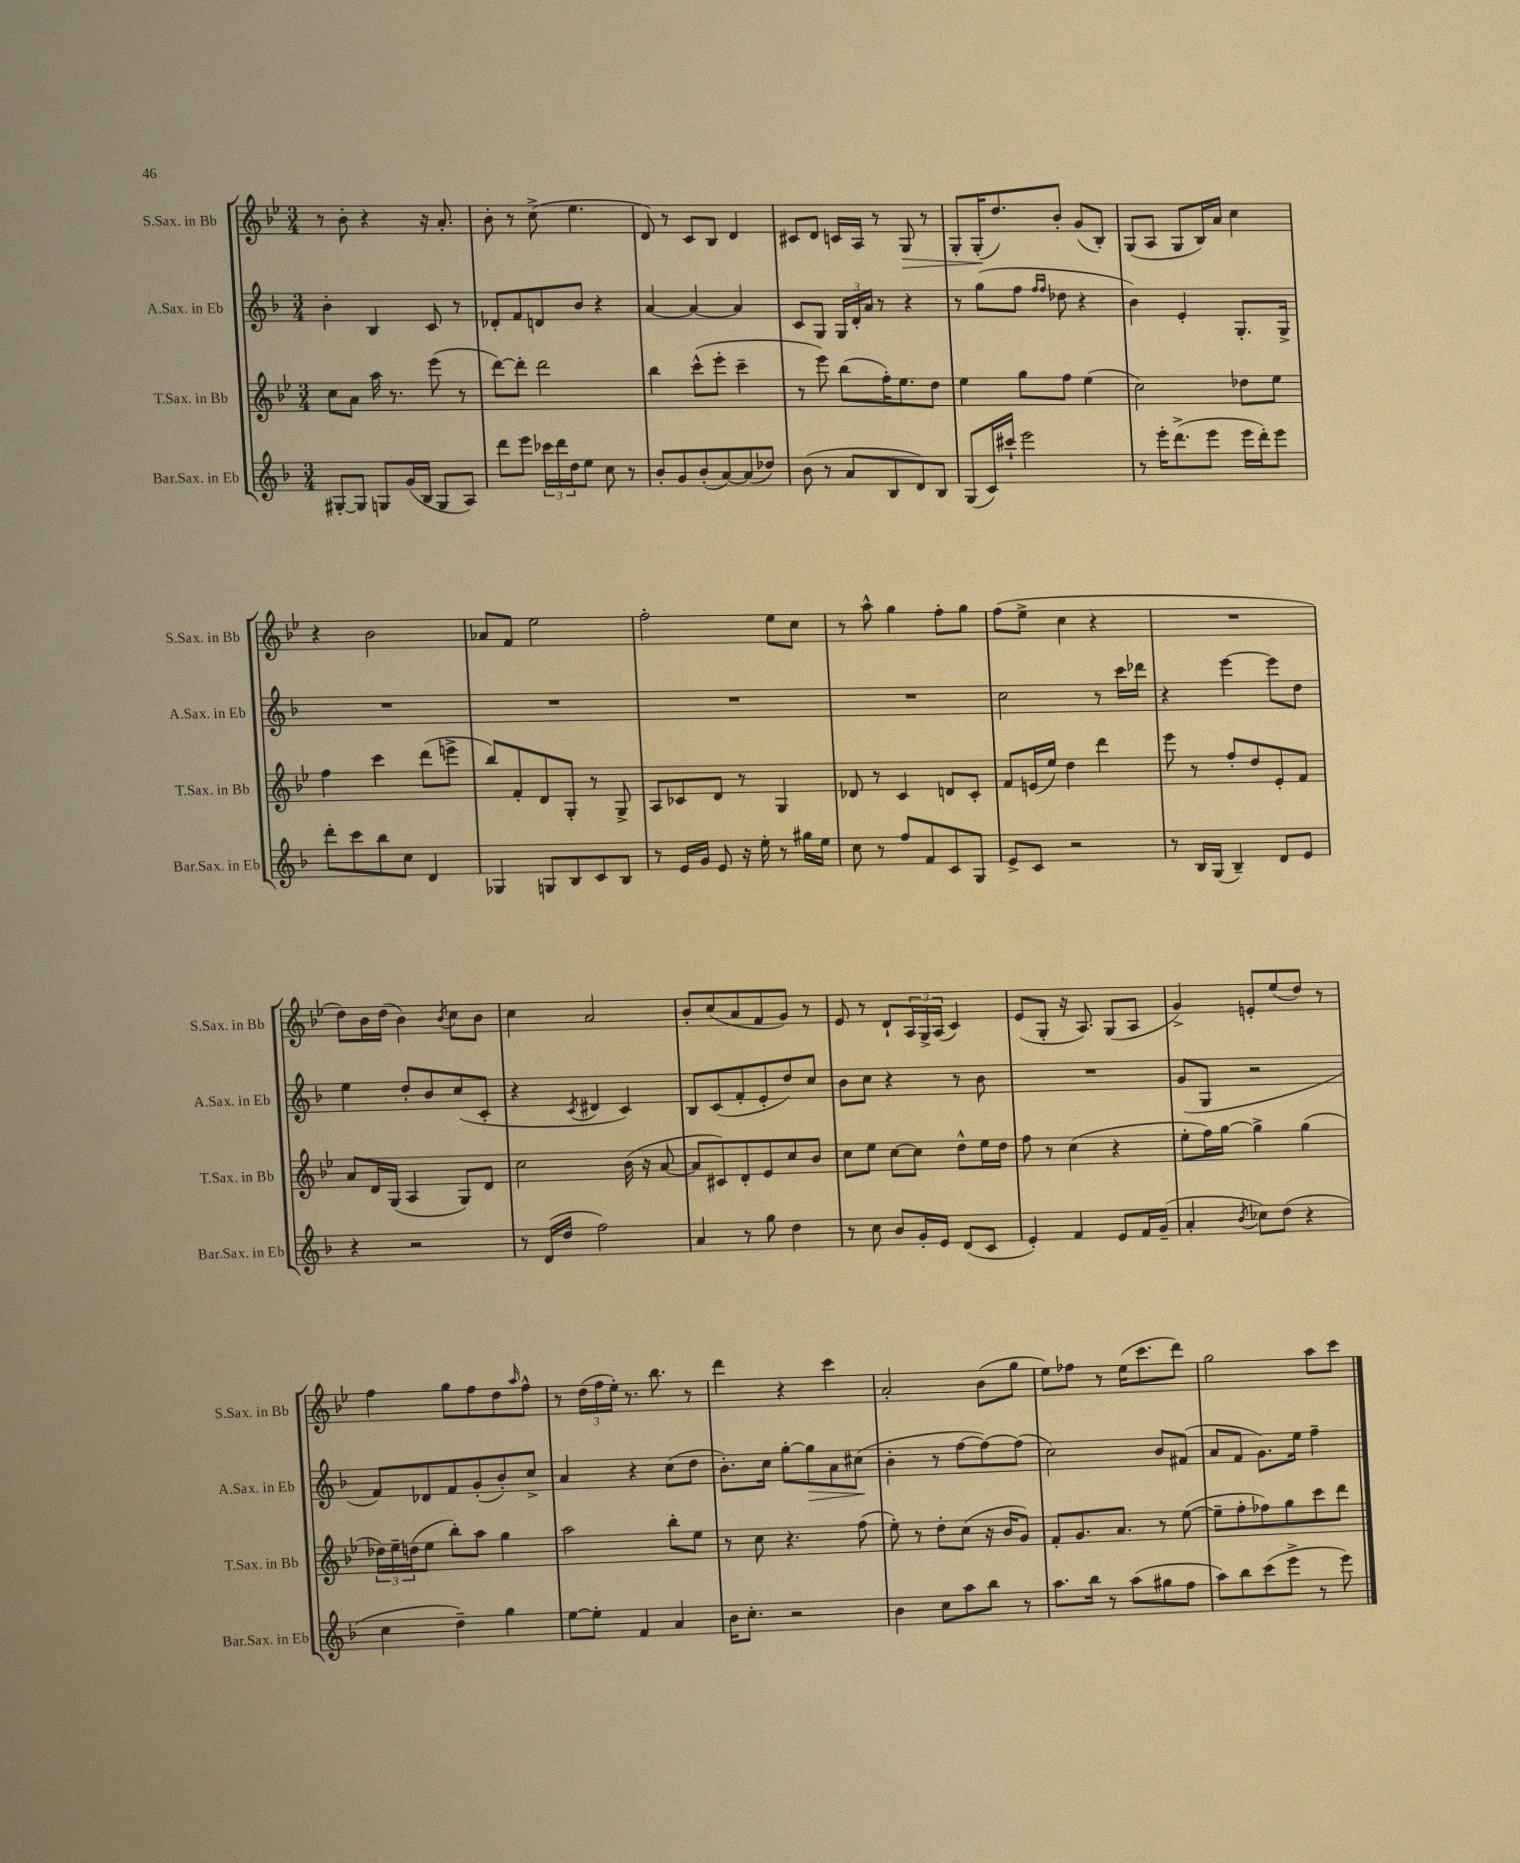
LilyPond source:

<<
\new StaffGroup <<
\new Staff = "s0" \with { instrumentName = "S.Sax. in Bb" shortInstrumentName = "S.Sax. in Bb" } {
    \clef treble \key bes \major \numericTimeSignature \time 3/4
    r8 bes'8-. r4 r16 a'8.-. |
    bes'8-. r8 c''8->( ees''4. |
    d'8) r8 c'8 bes8 d'4 |
    cis'8 d'8 c'16 a16 r8 g8\> r8 |
    g8-. g16-.\!( d''8.) bes'8-. g'8( bes8-.) |
    g8( a8 g8 bes16) a'16 c''4 |
    r4 bes'2 |
    aes'8 f'8 ees''2 |
    f''2-. ees''8 c''8 |
    r8 a''8-^ g''4 f''8-. g''8 |
    f''8( ees''8-> c''4 r4 |
    R2. |
    d''8) bes'16 d''16( bes'4) \acciaccatura { bes'8 } c''8 bes'8 |
    c''4 a'2 |
    bes'8-. c''8( a'8 f'8 g'8) r8 |
    ees'8 r8 d'8-! \tuplet 3/2 { a16 g16-> a16( } c'4) |
    ees'8( g8-. r16 a8.) g8( a8 |
    g'4->) e'8-. ees''8( d''8) r8 |
    f''4 g''8 f''8 d''8 \grace { a''16 } f''8-^ |
    r8 \tuplet 3/2 { d''16( f''16 ees''16-.) } r8. bes''8. r8 |
    d'''4 r4 c'''4 |
    a'2-. bes'8( g''8 |
    ees''8) fes''8 r8 ees''16( c'''8. d'''8) |
    g''2 a''8 c'''8 \bar "|." |
}
\new Staff = "s1" \with { instrumentName = "A.Sax. in Eb" shortInstrumentName = "A.Sax. in Eb" } {
    \clef treble \key f \major \numericTimeSignature \time 3/4
    bes'4-. bes4 c'8 r8 |
    des'8-. f'8 d'8 bes'8 r4 |
    a'4~ a'4~ a'4 |
    c'8 g8 \tuplet 3/2 { g16 d'16-. a'16 } r8 r4 |
    r8 g''8( f''8 \grace { f''16 f''16 } des''8 r4 |
    bes'4) e'4-. g8.-. g16-> |
    R2. |
    R2. |
    R2. |
    R2. |
    c''2 r8 c'''16 des'''16 |
    r4 e'''4~ e'''8 d''8 |
    e''4 d''8-. bes'8 c''8( c'8-. |
    r4 \acciaccatura { c'8 } dis'4 c'4) |
    bes8 c'8( f'8-. e'8-. d''8) c''8 |
    bes'8 c''8 r4 r8 bes'8 |
    R2. |
    g'8( g8 r2 |
    f'8) des'8 f'8 g'8-.( bes'8-.) c''8-> |
    a'4 r4 c''8( d''8 |
    bes'8.-.) c''16 g''8~-. g''8\> a'8 cis''8\!( |
    bes'4-. r8 f''8~ f''8~) f''8( |
    c''2) bes'8 fis'8( |
    a'8 f'8 g'8.) e''16 f''4-- \bar "|." |
}
\new Staff = "s2" \with { instrumentName = "T.Sax. in Bb" shortInstrumentName = "T.Sax. in Bb" } {
    \clef treble \key bes \major \numericTimeSignature \time 3/4
    c''8 a'8 a''16 r8. ees'''8( r8 |
    d'''8~) d'''8-. d'''2 |
    bes''4 c'''8-^( ees'''8-. c'''4-- |
    r8 ees'''8) bes''8( f''16-.) ees''8. d''8 |
    ees''4 g''8 f''8 ees''4( |
    c''2) des''8 ees''8 |
    f''4 c'''4 d'''8( e'''8-> |
    bes''8) f'8-. d'8 g8-. r8 g8-> |
    a8 ces'8 d'8 r8 g4 |
    des'8 r8 c'4 d'8 c'8-. |
    f'8 e'16( ees''16) d''4 d'''4 |
    ees'''8 r8 f''8-. d''8 ees'8-. f'8 |
    a'8 d'16 g16( a4 g8) d'8 |
    c''2 bes'16( r16 a'8~ |
    a'8 cis'8) d'8-. ees'8 c''8 bes'8 |
    c''8 ees''8 c''8~ c''8 d''8-^ ees''16 d''16 |
    f''8 r8 c''4( r4 |
    ees''8-. f''16) g''16~ g''4-> g''4( |
    \tuplet 3/2 { des''16) ees''16-- d''16( } ees''8 bes''8-.) a''8 g''4 |
    a''2 bes''8-. ees''8 |
    r8 c''8 r4. f''8( |
    ees''8-.) r8 d''8-. c''8( r16 bes'16 g'8) |
    f'8-. g'8. a'8. r8 ees''8~( |
    ees''8-- f''8-. fes''8) g''8 c'''8 d'''8 \bar "|." |
}
\new Staff = "s3" \with { instrumentName = "Bar.Sax. in Eb" shortInstrumentName = "Bar.Sax. in Eb" } {
    \clef treble \key f \major \numericTimeSignature \time 3/4
    gis8~-. gis8 g8 g'16( bes16 g8 a8) |
    d'''8 e'''8 \tuplet 3/2 { ces'''16 d'''16 d''16 } e''8 c''8 r8 |
    bes'8-. g'8 bes'8-.( a'8~) a'8( des''8) |
    bes'8( r8 a'8 bes8 d'8) bes8 |
    g8( c'16) cis'''16-! e'''2 |
    r8 e'''16-. d'''8.->( e'''8 e'''16 d'''16-.) e'''8 |
    d'''8-. c'''8 bes''8 c''8 d'4 |
    ges4 g8 bes8 c'8 bes8 |
    r8 e'16 g'16 e'8 r16 e''16-. r8 gis''16 e''16 |
    c''8 r8 f''8 f'8 c'8 g8 |
    e'8-> c'8 r2 |
    r8 bes16 g16( bes4--) d'8 e'8 |
    r4 r2 |
    r8 d'16( d''16 f''2) |
    a'4 r8 g''8 d''4 |
    r8 c''8 bes'8 g'16-. e'16 d'8( c'8 |
    e'4-.) f'4 e'8 f'16 g'16--( |
    a'4-. \acciaccatura { bes'8 } ces''8) d''8( r4 |
    c''4 d''4--) g''4 |
    e''8~ e''8-. f'4 a'4 |
    bes'16 c''8.-. r2 |
    bes'4 c''8 a''8 bes''8 r8 |
    a''8. bes''16 r8 a''8( gis''8 f''8 |
    a''8) bes''8 c'''8( e'''8-> r8 e'''8) \bar "|." |
}
>>
>>
\layout { \context { \Score \remove "Bar_number_engraver" } }
